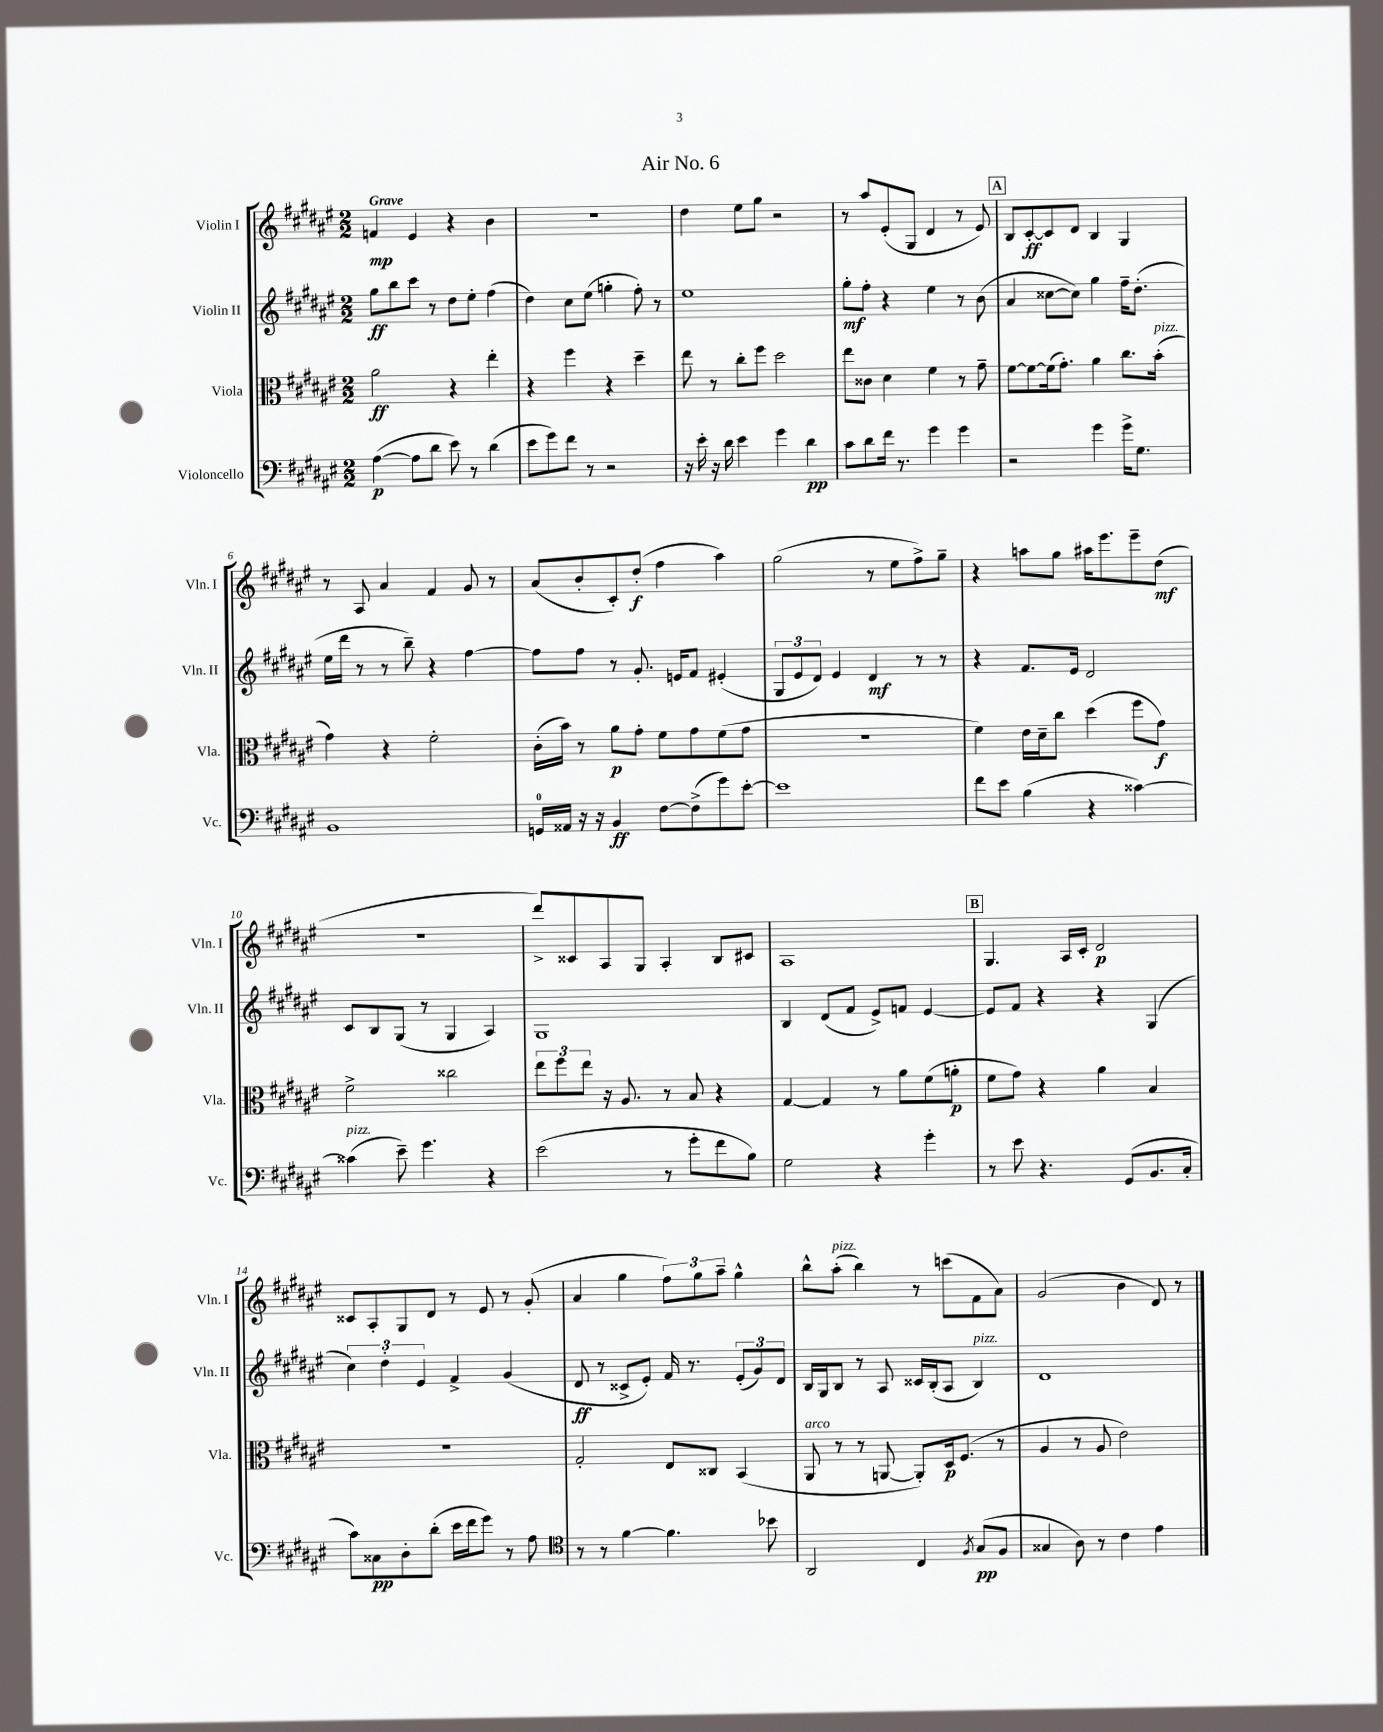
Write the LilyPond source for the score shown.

\header { title = "Air No. 6" }
<<
\new StaffGroup <<
\new Staff = "s0" \with { instrumentName = "Violin I" shortInstrumentName = "Vln. I" } {
    \clef treble \key fis \major \numericTimeSignature \time 2/2 \tempo "Grave"
    f'4\mp eis'4 r4 b'4 |
    R1 |
    dis''4 eis''8 gis''8 r2 |
    r8 ais''8 eis'8-.( gis8 dis'4 r8 eis'8) |
    \mark \markup { \box "A" } b8 cis'8~-.\ff cis'8 dis'8 b4 gis4 |
    r8 ais8 ais'4 fis'4 gis'8 r8 |
    ais'8( b'8-. cis'8-.) dis''8-.\f( fis''4 ais''4) |
    gis''2( r8 eis''8 fis''8->) gis''8-- |
    r4 a''8 gis''8 ais''16 eis'''8. eis'''8-- dis''8\mf( |
    R1 |
    dis'''8->) cisis'8 ais8 gis8 ais4-. b8 cis'8 |
    ais1 |
    \mark \markup { \box "B" } gis4. ais16 cis'16-. dis'2\p |
    cisis'8 ais8-. gis8 dis'8 r8 eis'8 r8 gis'8-.( |
    ais'4 gis''4 \tuplet 3/2 { fis''8) gis''8 ais''8-- } gis''4-^ |
    b''8-^ ais''8-.^\markup { \italic "pizz." }( b''4) r8 c'''8( fis'8 ais'8) |
    gis'2( b'4 dis'8) r8 \bar "|." |
}
\new Staff = "s1" \with { instrumentName = "Violin II" shortInstrumentName = "Vln. II" } {
    \clef treble \key fis \major \numericTimeSignature \time 2/2
    gis''8\ff b''8 cis'''8 r8 dis''8 eis''8-. fis''4( |
    dis''4) cis''8 eis''8( g''4-. fis''8-.) r8 |
    eis''1 |
    gis''8-.\mf fis''8-. r4 eis''4 r8 b'8( |
    \mark \markup { \box "A" } ais'4 cisis''8~ cisis''8) gis''4 fis''16-- dis''8.-.( |
    eis''16 dis'''16 r8 r8 b''8--) r4 fis''4~ |
    fis''8 fis''8 r8 gis'8.-. e'16 fis'8 eis'4-.( |
    \tuplet 3/2 { gis8 eis'8 dis'8) } eis'4 dis'4\mf r8 r8 |
    r4 fis'8. eis'16 dis'2 |
    cis'8 b8 gis8( r8 gis4 ais4) |
    gis1 |
    b4 dis'8( fis'8 eis'8->) f'8 eis'4~ |
    \mark \markup { \box "B" } eis'8 fis'8 r4 r4 gis4( |
    \tuplet 3/2 { cis''4) dis''4-. eis'4 } fis'4-> gis'4( |
    dis'8\ff r8 cisis'8-> eis'8-.) fis'16 r8. \tuplet 3/2 { eis'8-.( gis'8) dis'8 } |
    b16 gis16 b8 r8 ais8 cisis'16 b16-.( ais8 b4^\markup { \italic "pizz." }) |
    dis'1 \bar "|." |
}
\new Staff = "s2" \with { instrumentName = "Viola" shortInstrumentName = "Vla." } {
    \clef alto \key fis \major \numericTimeSignature \time 2/2
    ais'2\ff r4 eis''4-. |
    r4 fis''4 r4 dis''4-- |
    eis''8 r8 cis''8-. fis''8 dis''2 |
    eis''8 cisis'8 dis'4 fis'4 r8 gis'8-- |
    \mark \markup { \box "A" } fis'8~ fis'8~ fis'16( gis'8.-.) ais'4 cis''8. b'16-.^\markup { \italic "pizz." }( |
    gis'4) r4 fis'2-. |
    cis'16-.( b'16) r8 ais'8\p gis'8-. fis'8 gis'8 fis'8( gis'8 |
    R1 |
    fis'4) eis'16 dis'16-- cis''8 dis''4( fis''8 gis'8\f) |
    fis'2-> cisis''2 |
    \tuplet 3/2 { eis''8 fis''8 eis''8 } r16 ais8. r8 b8 r4 |
    gis4~ gis4 r8 ais'8 fis'8( a'8-.\p |
    \mark \markup { \box "B" } fis'8 gis'8) r4 ais'4 b4 |
    R1 |
    gis2-. eis8 cisis8 b,4( |
    ais,8^\markup { \italic "arco" } r8 r8 a,8~ a,8-.) dis16\p fis8.( r8 |
    ais4 r8 ais8 eis'2) \bar "|." |
}
\new Staff = "s3" \with { instrumentName = "Violoncello" shortInstrumentName = "Vc." } {
    \clef bass \key fis \major \numericTimeSignature \time 2/2
    ais4~\p( ais8 dis'8 eis'8) r8 dis'4( |
    eis'8 gis'8) fis'8 r8 r2 |
    r16 eis'16-. r16 dis'16 eis'4 gis'4 dis'4\pp |
    cis'8 dis'8 fis'16 r8. gis'4 gis'4 |
    \mark \markup { \box "A" } r2 gis'4 gis'16-> gis8. |
    b,1 |
    g,16-0 aisis,16 r16 r16 b,4\ff fis8~ fis8->( gis'8) eis'8~-. |
    eis'1 |
    fis'8 eis'8 b4( r4 cisis'4~) |
    cisis'4^\markup { \italic "pizz." }( eis'8--) gis'4. r4 |
    eis'2( r8 gis'8-. fis'8 b8) |
    gis2 r4 gis'4-. |
    \mark \markup { \box "B" } r8 eis'8 r4. gis,8( b,8. cis16-. |
    cis'8) cisis8\pp dis8-. dis'8-.( eis'16 fis'16 gis'8) r8 ais8 |
    \clef tenor r8 r8 fis'4~ fis'4. bes'8 |
    ais,2 cis4 \acciaccatura { fis8 } gis8\pp( fis8 |
    gisis4 ais8) r8 cis'4 eis'4 \bar "|." |
}
>>
>>
